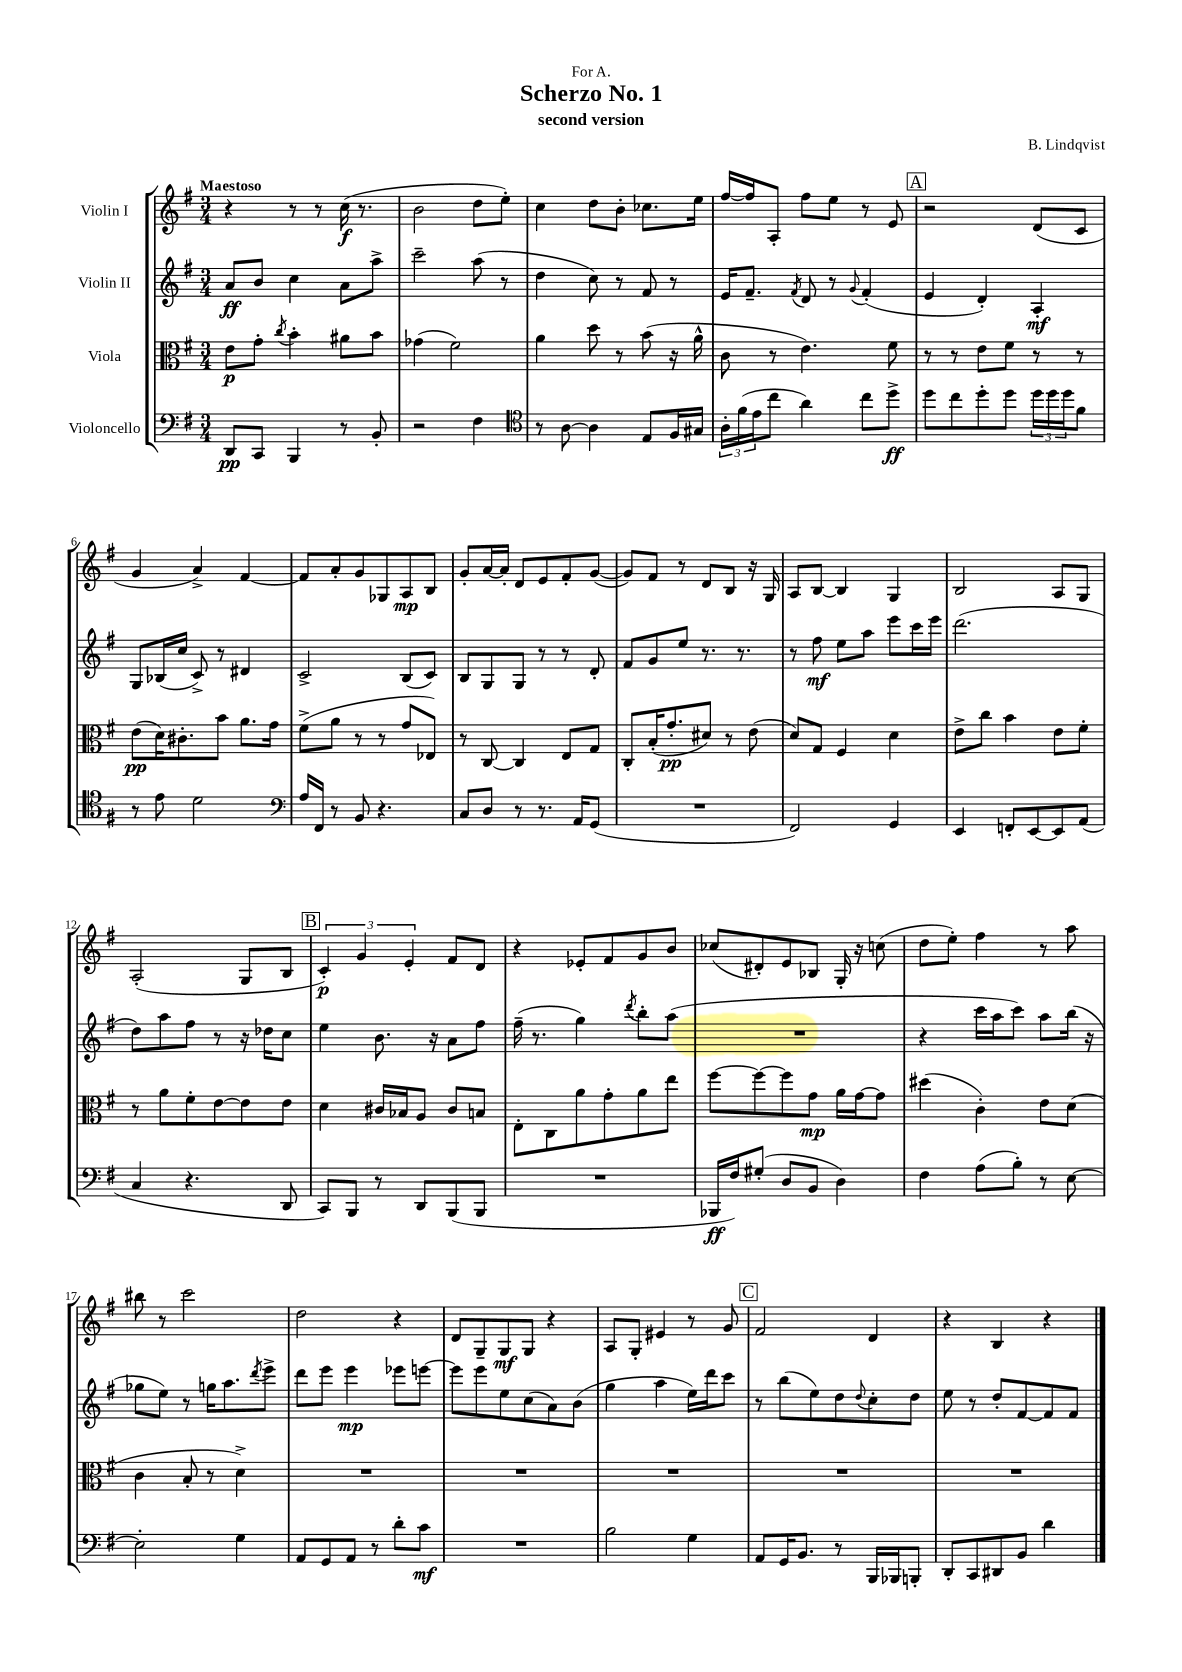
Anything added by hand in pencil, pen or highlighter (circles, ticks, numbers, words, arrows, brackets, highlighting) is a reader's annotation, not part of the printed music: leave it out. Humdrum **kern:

**kern	**dynam	**kern	**dynam	**kern	**dynam	**kern	**dynam
*part4	*part4	*part3	*part3	*part2	*part2	*part1	*part1
*staff4	*staff4	*staff3	*staff3	*staff2	*staff2	*staff1	*staff1
*I"Violoncello	*	*I"Viola	*	*I"Violin II	*	*I"Violin I	*
*clefF4	*	*clefC3	*	*clefG2	*	*clefG2	*
*k[f#]	*	*k[f#]	*	*k[f#]	*	*k[f#]	*
*M3/4	*	*M3/4	*	*M3/4	*	*M3/4	*
=1	=1	=1	=1	=1	=1	=1	=1
!	!	!	!	!	!	!LO:TX:a:B:t=Maestoso	!
8DD/L	pp	8e\L	p	8a/L	ff	4r	.
8CC/J	.	8g'\J	.	8b/J	.	.	.
.	.	8qcc/	.	.	.	.	.
4BBB/	.	4b'\	.	4cc\	.	8r	.
.	.	.	.	.	.	8r	.
8r	.	8a#X\L	.	8a\L	.	(16cc\	f
.	.	.	.	.	.	8.r	.
8BB'/	.	8b\J	.	8aa^\J	.	.	.
=2	=2	=2	=2	=2	=2	=2	=2
2r	.	(4g-X\	.	2ccc~\	.	2b\	.
.	.	2f#\)	.	.	.	.	.
4F#\	.	.	.	(8aa\	.	8dd\L	.
.	.	.	.	8r	.	8ee'\J)	.
=3	=3	=3	=3	=3	=3	=3	=3
*clefC4	*	*	*	*	*	*	*
8r	.	4a\	.	4dd\	.	4cc\	.
[8A\	.	.	.	.	.	.	.
4A\]	.	8dd\	.	8cc\)	.	8dd\L	.
.	.	8r	.	8r	.	8b'\J	.
8E/L	.	(8b\	.	8f#/	.	8.cc-X\L	.
16F#/L	.	16r	.	8r	.	.	.
16G#X/JJ	.	16a^^\	.	.	.	16ee\Jk	.
=4	=4	=4	=4	=4	=4	=4	=4
24A'\LL	.	8c\	.	16e/KL	.	[16ff#/LL	.
(24f#\	.	.	.	.	.	.	.
.	.	.	.	8.f#~/J	.	16ff#/J]	.
24e\J	.	.	.	.	.	.	.
8cc\J	.	8r	.	.	.	8A'/J	.
.	.	.	.	8qf#/	.	.	.
4a\)	.	4.e\)	.	8d/	.	8ff#\L	.
.	.	.	.	8r	.	8ee\J	.
.	.	.	.	8qqg/	.	.	.
8cc\L	.	.	.	(4f#'/	.	8r	.
8dd^\J	ff	8f#\	.	.	.	8e/	.
!!LO:REH:place=s1:t=A
=5	=5	=5	=5	=5	=5	=5	=5
8dd\L	.	8r	.	4e/	.	2r	.
8cc\	.	8r	.	.	.	.	.
8dd'\	.	8e\L	.	4d'/)	.	.	.
8dd\J	.	8f#\J	.	.	.	.	.
24dd\LL	.	8r	.	4A'/	mf	(8d/L	.
24dd\	.	.	.	.	.	.	.
24dd\J	.	.	.	.	.	.	.
8f#\J	.	8r	.	.	.	8c/J	.
!!LO:LB:g=z
=6	=6	=6	=6	=6	=6	=6	=6
8r	.	(8e\L	pp	8G/L	.	4g/	.
8e\	.	16d\K)	.	(16B-X/L	.	.	.
.	.	8.c#X'\	.	16cc/JJ	.	.	.
2d\	.	.	.	8c^/)	.	4a^/)	.
.	.	8b\J	.	8r	.	.	.
.	.	8.a\L	.	4d#X/	.	[4f#/	.
.	.	16g\Jk	.	.	.	.	.
=7	=7	=7	=7	=7	=7	=7	=7
*clefF4	*	*	*	*	*	*	*
16A/LL	.	(8f#^\L	.	2c^/	.	8f#/L]	.
16FF#/JJ	.	.	.	.	.	.	.
8r	.	8a\J	.	.	.	8a'/	.
8BB/	.	8r	.	.	.	8g/	.
4.r	.	8r	.	.	.	8G-X/	.
.	.	8g/L	.	(8B/L	.	8A/	mp
.	.	8E-X/J)	.	8c/J)	.	8B/J	.
=8	=8	=8	=8	=8	=8	=8	=8
8C/L	.	8r	.	8B/L	.	8g'/L	.
8D/J	.	[8C/	.	8G/	.	[16a/L	.
.	.	.	.	.	.	16a'/JJ]	.
8r	.	4C/]	.	8G/J	.	8d/L	.
8.r	.	.	.	8r	.	8e/	.
.	.	8E/L	.	8r	.	8f#'/	.
16AA/KL	.	.	.	.	.	.	.
(8GG/J	.	8G/J	.	8d'/	.	([8g/J	.
=9	=9	=9	=9	=9	=9	=9	=9
2.r	.	8C'/L	.	8f#/L	.	8g/L])	.
.	.	(16B'/K	.	8g/	.	8f#/J	.
.	.	8.g'/	pp	.	.	.	.
.	.	.	.	8ee/J	.	8r	.
.	.	8d#X/J)	.	8.r	.	8d/L	.
.	.	8r	.	.	.	8B/J	.
.	.	.	.	8.r	.	.	.
.	.	(8e\	.	.	.	16r	.
.	.	.	.	.	.	16G/	.
=10	=10	=10	=10	=10	=10	=10	=10
2FF#/)	.	8d/L)	.	8r	.	8A/L	.
.	.	8G/J	.	8ff#\	mf	[8B/J	.
.	.	4F#/	.	8ee\L	.	4B/]	.
.	.	.	.	8aa\J	.	.	.
4GG/	.	4d\	.	8eee\L	.	4G/	.
.	.	.	.	16ccc\L	.	.	.
.	.	.	.	16eee\JJ	.	.	.
=11	=11	=11	=11	=11	=11	=11	=11
4EE/	.	8e^\L	.	(2.ddd\	.	2B/	.
.	.	8cc\J	.	.	.	.	.
8FFn'/L	.	4b\	.	.	.	.	.
[8EE/	.	.	.	.	.	.	.
8EE/]	.	8e\L	.	.	.	8A/L	.
(8AA/J	.	8f#'\J	.	.	.	8G/J	.
!!LO:LB:g=z
=12	=12	=12	=12	=12	=12	=12	=12
4C/	.	8r	.	8dd\L)	.	(2A'/	.
.	.	8a\L	.	8aa\	.	.	.
4.r	.	8f#'\	.	8ff#\J	.	.	.
.	.	[8e\	.	8r	.	.	.
.	.	8e\]	.	16r	.	8G/L	.
.	.	.	.	16dd-X\KL	.	.	.
8DD/	.	8e\J	.	8cc\J	.	8B/J	.
!!LO:REH:place=s1:t=B
=13	=13	=13	=13	=13	=13	=13	=13
8CC/L)	.	4d\	.	4ee\	.	6c'/)	p
8BBB/J	.	.	.	.	.	.	.
.	.	.	.	.	.	6g/	.
8r	.	16c#X/LL	.	8.b\	.	.	.
.	.	16B-X/J	.	.	.	.	.
.	.	.	.	.	.	6e'/	.
8DD/L	.	8A/J	.	.	.	.	.
.	.	.	.	16r	.	.	.
(8BBB/	.	8c#/L	.	8a\L	.	8f#/L	.
8BBB/J	.	8Bn/J	.	8ff#\J	.	8d/J	.
=14	=14	=14	=14	=14	=14	=14	=14
2.r	.	8E'\L	.	(16ff#~\	.	4r	.
.	.	.	.	8.r	.	.	.
.	.	8C\	.	.	.	.	.
.	.	8a\	.	4gg\)	.	8e-X'/L	.
.	.	8g'\	.	.	.	8f#/	.
.	.	.	.	8qddd/	.	.	.
.	.	8a\	.	8bb'\L	.	8g/	.
.	.	8ee\J	.	(8aa\J	.	8b/J	.
=15	=15	=15	=15	=15	=15	=15	=15
16BBB-X/LL	ff	[8ff#\L	.	2.r	.	(8cc-X/L	.
16F#/J)	.	.	.	.	.	.	.
(8G#X'/J	.	8ff#\_	.	.	.	8d#X'/)	.
8D/L	.	8ff#\]	.	.	.	8e/	.
8BB/J	.	8g\J	mp	.	.	8B-X/J	.
4D\)	.	16a\LL	.	.	.	16G'/	.
.	.	[16g\J	.	.	.	16r	.
.	.	8g\J]	.	.	.	(8ccn\	.
=16	=16	=16	=16	=16	=16	=16	=16
4F#\	.	(4dd#X\	.	4r	.	8dd\L	.
.	.	.	.	.	.	8ee'\J)	.
(8A\L	.	4c'\)	.	16ccc\LL	.	4ff#\	.
.	.	.	.	16aa\J	.	.	.
8B'\J)	.	.	.	8ccc\J)	.	.	.
8r	.	8e\L	.	8aa\L	.	8r	.
[8E\	.	(8d\J	.	(16bb\Jk	.	8aa\	.
.	.	.	.	16r	.	.	.
!!LO:LB:g=z
=17	=17	=17	=17	=17	=17	=17	=17
2E'\]	.	4c\	.	8gg-X\L	.	8bb#X\	.
.	.	.	.	8ee\J)	.	8r	.
.	.	8B'/	.	8r	.	2ccc\	.
.	.	8r	.	16ggn\KL	.	.	.
.	.	.	.	8.aa\	.	.	.
4G\	.	4d^\)	.	.	.	.	.
.	.	.	.	8qddd/	.	.	.
.	.	.	.	8eee^\J	.	.	.
=18	=18	=18	=18	=18	=18	=18	=18
8AA/L	.	2.r	.	8ddd\L	.	2dd\	.
8GG/	.	.	.	8eee\J	.	.	.
8AA/J	.	.	.	4eee\	mp	.	.
8r	.	.	.	.	.	.	.
8d'\L	.	.	.	8eee-X\L	.	4r	.
8c\J	mf	.	.	[8eeen\J	.	.	.
=19	=19	=19	=19	=19	=19	=19	=19
2.r	.	2.r	.	8eee\L]	.	8d/L	.
.	.	.	.	8eee\	.	8G~/	.
.	.	.	.	8ee\	.	8G/	mf
.	.	.	.	(8cc\	.	8G/J	.
.	.	.	.	8a\)	.	4r	.
.	.	.	.	(8b\J	.	.	.
=20	=20	=20	=20	=20	=20	=20	=20
2B\	.	2.r	.	4gg\	.	8A/L	.
.	.	.	.	.	.	8G'/J	.
.	.	.	.	4aa\	.	4e#X/	.
4G\	.	.	.	16ee\LL)	.	8r	.
.	.	.	.	16ddd\J	.	.	.
.	.	.	.	8ccc\J	.	8g/	.
!!LO:REH:place=s1:t=C
=21	=21	=21	=21	=21	=21	=21	=21
8AA/L	.	2.r	.	8r	.	2f#/	.
16GG/K	.	.	.	(8bb\L	.	.	.
8.BB/J	.	.	.	.	.	.	.
.	.	.	.	8ee\)	.	.	.
8r	.	.	.	8dd\	.	.	.
.	.	.	.	8qqdd/	.	.	.
16BBB/LL	.	.	.	8cc'\	.	4d/	.
16BBB-X/J	.	.	.	.	.	.	.
8BBBn'/J	.	.	.	8dd\J	.	.	.
=22	=22	=22	=22	=22	=22	=22	=22
8DD'/L	.	2.r	.	8ee\	.	4r	.
8CC/	.	.	.	8r	.	.	.
8DD#X/	.	.	.	8dd'/L	.	4B/	.
8BB/J	.	.	.	[8f#/	.	.	.
4d\	.	.	.	8f#/]	.	4r	.
.	.	.	.	8f#/J	.	.	.
==	==	==	==	==	==	==	==
*-	*-	*-	*-	*-	*-	*-	*-
